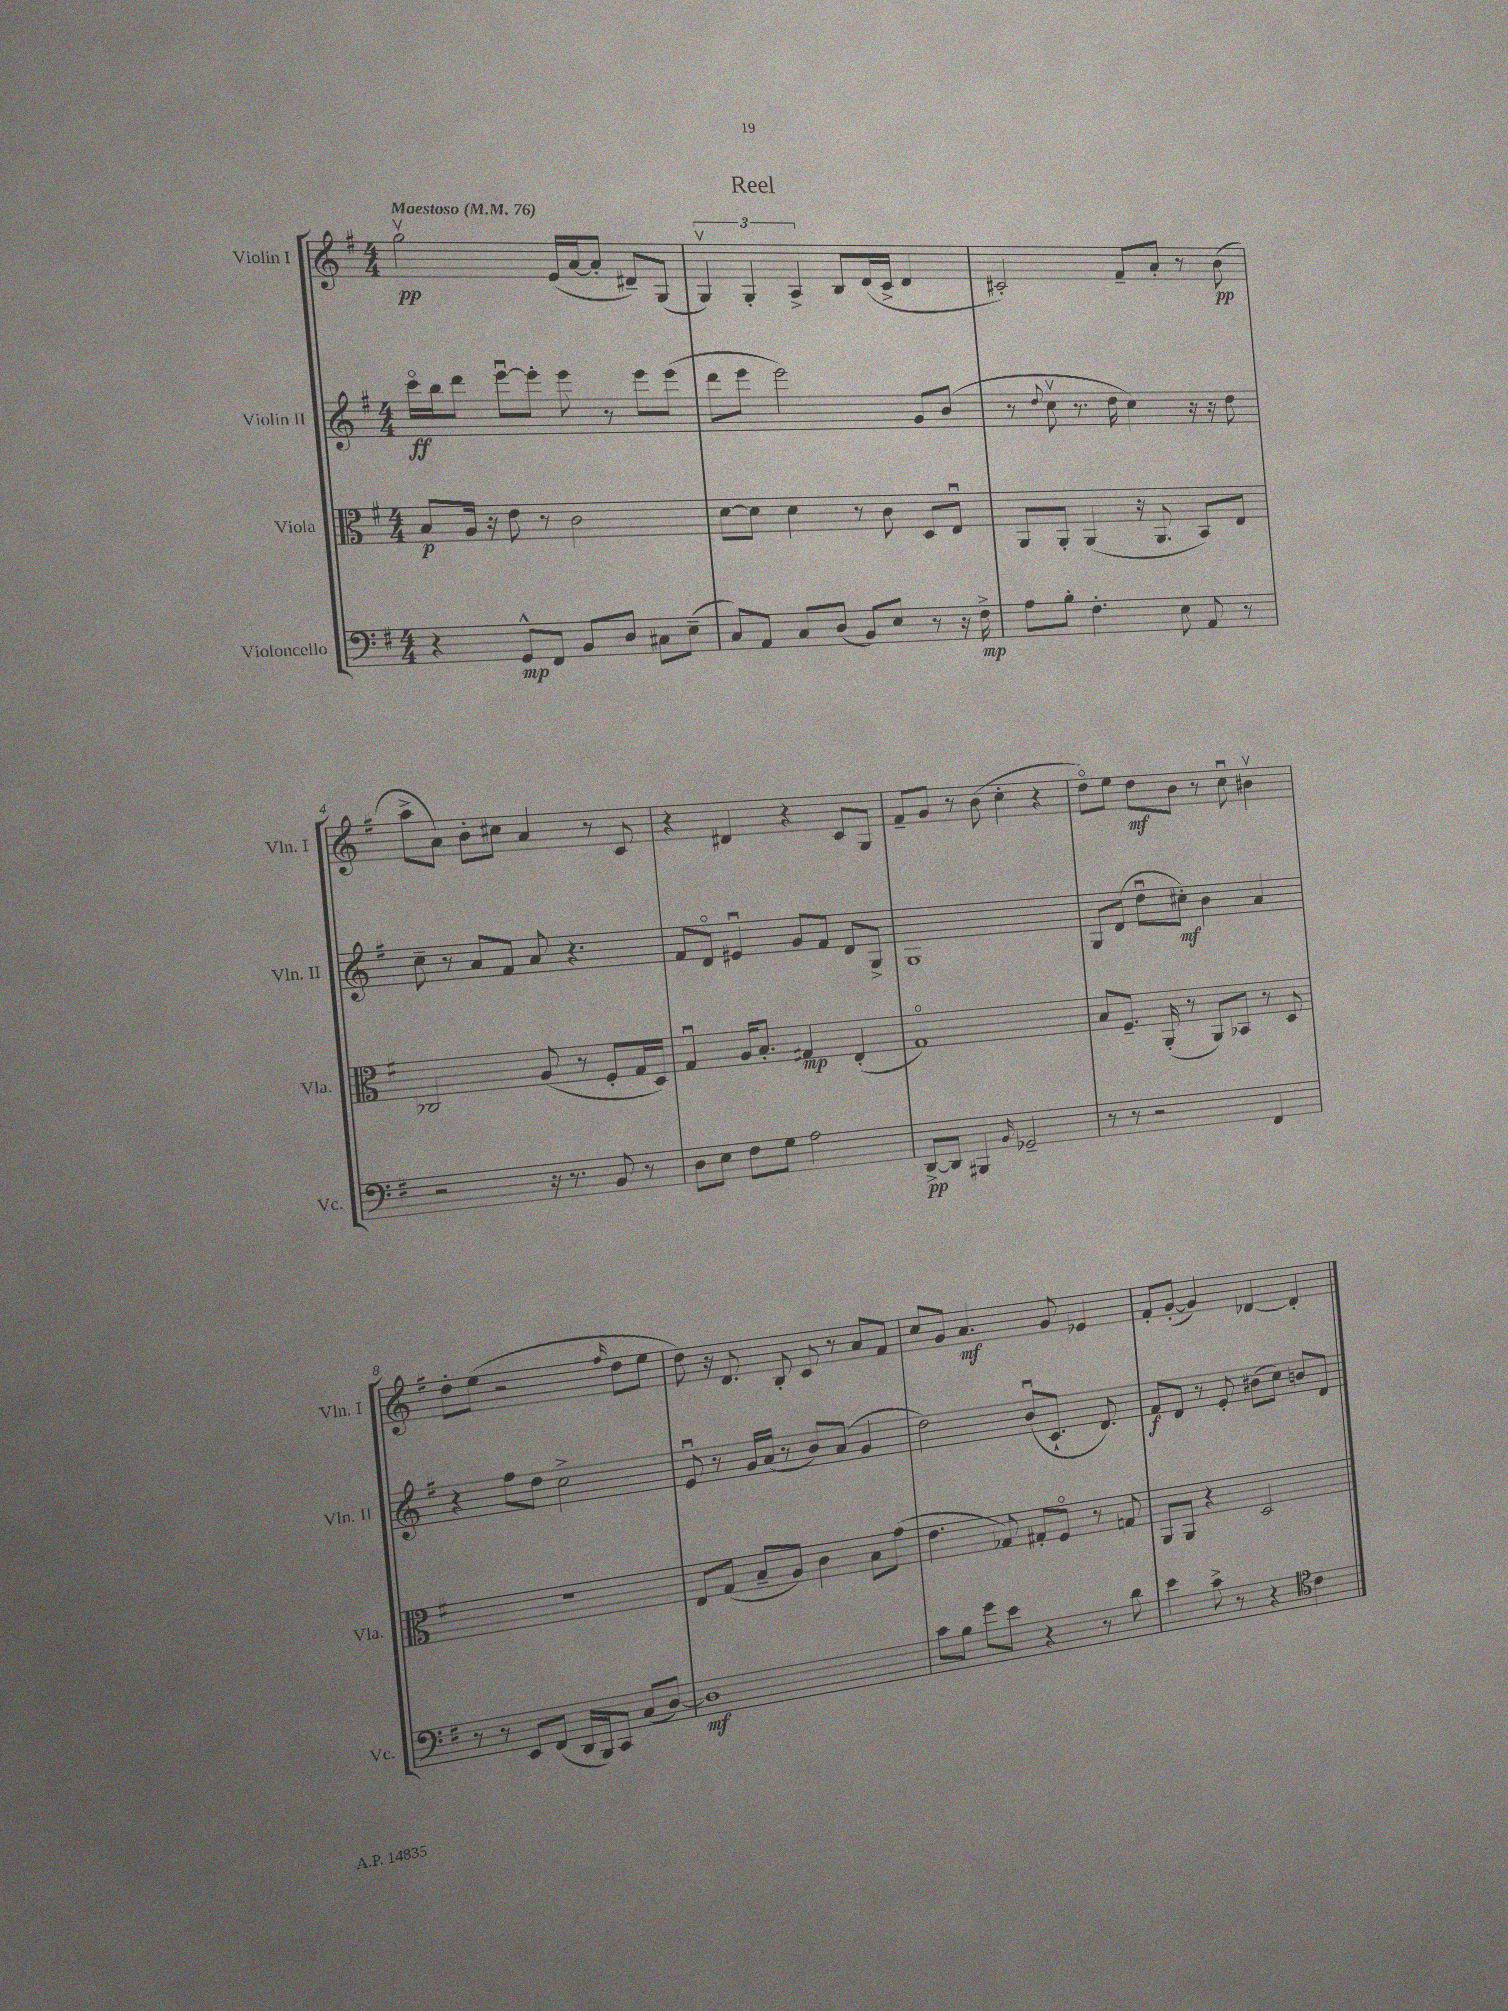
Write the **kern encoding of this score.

**kern	**dynam	**kern	**dynam	**kern	**dynam	**kern	**dynam
*part4	*part4	*part3	*part3	*part2	*part2	*part1	*part1
*staff4	*staff4	*staff3	*staff3	*staff2	*staff2	*staff1	*staff1
*I"Violoncello	*	*I"Viola	*	*I"Violin II	*	*I"Violin I	*
*I'Vc.	*	*I'Vla.	*	*I'Vln. II	*	*I'Vln. I	*
*clefF4	*	*clefC3	*	*clefG2	*	*clefG2	*
*k[f#]	*	*k[f#]	*	*k[f#]	*	*k[f#]	*
*M4/4	*	*M4/4	*	*M4/4	*	*M4/4	*
*MM76	*	*MM76	*	*MM76	*	*MM76	*
=1	=1	=1	=1	=1	=1	=1	=1
!	!	!	!	!	!	!LO:TX:a:B:t=Maestoso	!
4r	.	8B/L	p	16ccc\LL	ff	2ggv\	pp
.	.	.	.	16bb\J	.	.	.
.	.	16A/Jk	.	8ddd\J	.	.	.
.	.	16r	.	.	.	.	.
8GG^^/L	mp	8e\	.	[8eeeu\L	.	.	.
8FF#/J	.	8r	.	8eee'\J]	.	.	.
8BB/L	.	2c\	.	8eee\	.	(16e/LL	.
.	.	.	.	.	.	[16a/J	.
8D/J	.	.	.	8r	.	8a'/J]	.
8C#X\L	.	.	.	8eee\L	.	8d#X~/L)	.
(8E~\J	.	.	.	(8eee\J	.	(8G/J	.
=2	=2	=2	=2	=2	=2	=2	=2
8C/L)	.	[8d\L	.	8ddd\L	.	6Gv/)	.
8AA/J	.	8d\J]	.	8eee\J	.	.	.
.	.	.	.	.	.	6G'/	.
8C/L	.	4d\	.	2eee\)	.	.	.
.	.	.	.	.	.	6A^/	.
(8D/J	.	.	.	.	.	.	.
8BB/L)	.	8r	.	.	.	8B/L	.
8E/J	.	8c\	.	.	.	(16d/L	.
.	.	.	.	.	.	16c^/JJ	.
8r	.	8D/L	.	8g/L	.	4d/	.
16r	.	8Eu/J	.	(8b/J	.	.	.
16F#^\	mp	.	.	.	.	.	.
=3	=3	=3	=3	=3	=3	=3	=3
8A\L	.	8AA/L	.	8r	.	2c#X'/)	.
.	.	.	.	8qqdd/	.	.	.
8B'\J	.	8AA'/J	.	8ccv\	.	.	.
4.F#'\	.	(4AA/	.	8.r	.	.	.
.	.	.	.	16dd\	.	.	.
.	.	16r	.	4cc\)	.	8f#~/L	.
.	.	8.AA/	.	.	.	.	.
8E\	.	.	.	.	.	8a'/J	.
8AA/	.	8BB/L)	.	16r	.	8r	.
.	.	.	.	16r	.	.	.
8r	.	8E/J	.	8dd\	.	(8b\	pp
!!LO:LB:g=z
=4	=4	=4	=4	=4	=4	=4	=4
2r	.	2C-X/	.	8cc~\	.	8aa^\L	.
.	.	.	.	8r	.	8a\J)	.
.	.	.	.	8a/L	.	8b'\L	.
.	.	.	.	8f#/J	.	8cc#X\J	.
16r	.	(8A/	.	8a/	.	4a/	.
8.r	.	.	.	.	.	.	.
.	.	8r	.	4.r	.	.	.
8BB/	.	8F#'/L	.	.	.	8r	.
8r	.	16G/L	.	.	.	8c/	.
.	.	16D/JJ)	.	.	.	.	.
=5	=5	=5	=5	=5	=5	=5	=5
8D\L	.	4Gu/	.	8f#/L	.	4r	.
8E\J	.	.	.	8d/J	.	.	.
8F#\L	.	16A/KL	.	4e#Xu/	.	4d#X/	.
.	.	8.B'/J	.	.	.	.	.
8G\J	.	.	.	.	.	.	.
2A\	.	4G#X/	mp	8g/L	.	4r	.
.	.	.	.	8f#/J	.	.	.
.	.	(4E'/	.	8d/L	.	8c/L	.
.	.	.	.	8G^/J	.	8G/J	.
=6	=6	=6	=6	=6	=6	=6	=6
[8DD^/L	pp	1G)	.	1G	.	8f#~/L	.
8DD/J]	.	.	.	.	.	8g/J	.
4BBB#X/	.	.	.	.	.	8r	.
.	.	.	.	.	.	(8b\	.
16qqBB/	.	.	.	.	.	.	.
2GG-X~/	.	.	.	.	.	4cc'\	.
.	.	.	.	.	.	4r	.
=7	=7	=7	=7	=7	=7	=7	=7
8r	.	8B/L	.	8G/L	.	8dd\L)	.
8r	.	8.F#~/J	.	(8d/J	.	8ee\J	.
2r	.	.	.	8ddu\L	.	8dd\L	mf
.	.	(16AA'/	.	.	.	.	.
.	.	8r	.	8cc#X'\J)	mf	8b\J	.
.	.	8AA/L)	.	4b\	.	8r	.
.	.	8BB-X/J	.	.	.	8ccu\	.
4FF#/	.	8r	.	4a/	.	4b#Xv\	.
.	.	8D/	.	.	.	.	.
!!LO:LB:g=z
=8	=8	=8	=8	=8	=8	=8	=8
8r	.	1r	.	4r	.	8dd'\L	.
8r	.	.	.	.	.	(8ee\J	.
8EE/L	.	.	.	8ff#\L	.	2r	.
(8FF#/J	.	.	.	8dd\J	.	.	.
16DD/LL	.	.	.	2cc^\	.	.	.
16BBB/J)	.	.	.	.	.	.	.
8CC/J	.	.	.	.	.	.	.
.	.	.	.	.	.	16qqff#/	.
(8C/L	.	.	.	.	.	8dd\L	.
[8D/J)	.	.	.	.	.	8ee\J	.
=9	=9	=9	=9	=9	=9	=9	=9
1D]	mf	8E/L	.	8eu/	.	8dd\)	.
.	.	(8G/J	.	8r	.	16r	.
.	.	.	.	.	.	8.d/	.
.	.	8B~/L	.	16g/LL	.	.	.
.	.	.	.	(16a/JJ	.	.	.
.	.	8A/J)	.	8r	.	8B'/	.
.	.	4c\	.	8b/L)	.	8c/	.
.	.	.	.	(8a/J	.	8r	.
.	.	8B\L	.	4g/	.	8a/L	.
.	.	(8g\J	.	.	.	8f#/J	.
=10	=10	=10	=10	=10	=10	=10	=10
8c\L	.	4.e\	.	2dd\)	.	8cc/L	.
8B\J	.	.	.	.	.	8g/J	.
8g\L	.	.	.	.	.	4.a/	mf
8e\J	.	8G-X/)	.	.	.	.	.
4r	.	8G#X'/L	.	(8bu/L	.	.	.
.	.	8F#/J	.	8.c`/J	.	8g/	.
8r	.	8r	.	.	.	4e-X/	.
.	.	.	.	8.d/)	.	.	.
8d\	.	8Gn/	.	.	.	.	.
=11	=11	=11	=11	=11	=11	=11	=11
4e\	.	8AA/L	.	8f#/L	f	8f#'/L	.
.	.	8AA/J	.	8d/J	.	([8g'/J	.
8c^\	.	4r	.	8r	.	4g/])	.
8r	.	.	.	8e'/	.	.	.
4r	.	2D/	.	(8b#X\L	.	[4d-X/	.
.	.	.	.	8cc\J)	.	.	.
*clefC4	*	*	*	*	*	*	*
4c\	.	.	.	8bn/L	.	4d-'/]	.
.	.	.	.	8d/J	.	.	.
==	==	==	==	==	==	==	==
*-	*-	*-	*-	*-	*-	*-	*-
